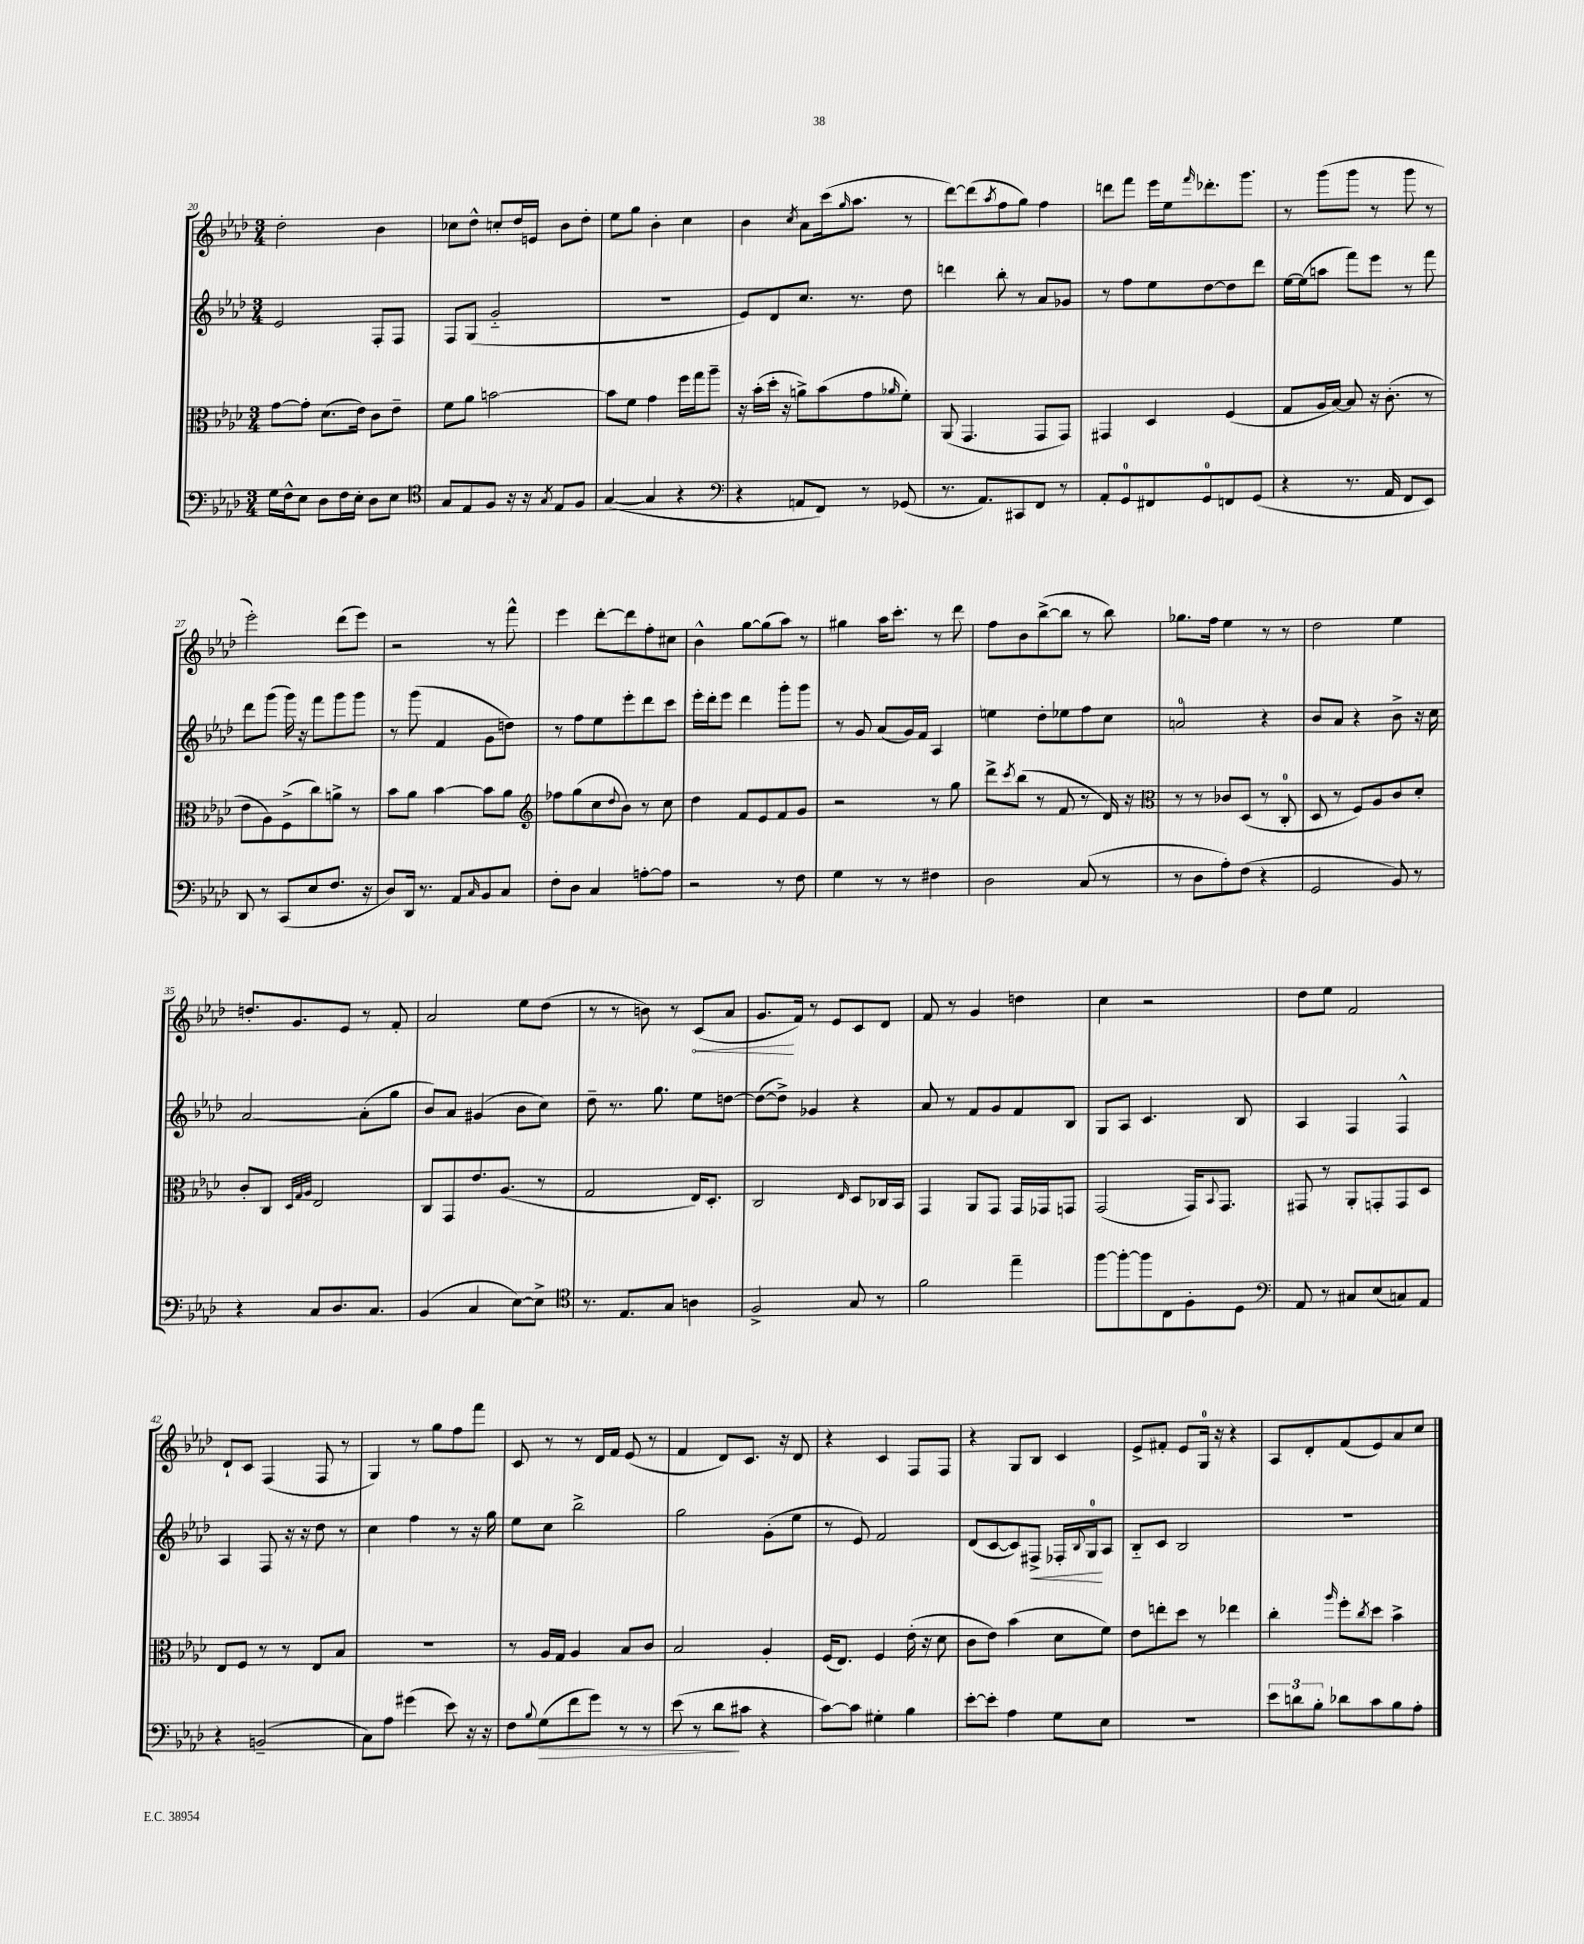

**kern	**kern	**kern	**kern
*staff4	*staff3	*staff2	*staff1
*clefF4	*clefC3	*clefG2	*clefG2
*k[b-e-a-d-]	*k[b-e-a-d-]	*k[b-e-a-d-]	*k[b-e-a-d-]
*M3/4	*M3/4	*M3/4	*M3/4
16G\LL	[8g\L	2e-/	2dd-'\
16F^^\J	.	.	.
8E-\J	8g'\]J	.	.
8D-\L	(8.d-\L	.	.
16F\L	.	.	.
16E-'\JJ	16e-\Jk)	.	.
8D-\L	8c\L	8F'/L	4b-\
8E-\J	8e-~\J	8F/J	.
=	=	=	=
*clefC4	*	*	*
8G/L	8f\L	8F/L	8cc-\L
8E-/	8a-\J	(8G/J	8dd-^^\J
8F/J	[2b\	2g'~/	8cc'/L
16r	.	.	16dd-/L
16r	.	.	16e/JJ
8qG/	.	.	.
8E-/L	.	.	8b-\L
8F/J	.	.	8dd-'\J
=	=	=	=
([4G/	8b\]L	2.r	8ee-\L
.	8f\J	.	8gg\J
4G/]	4g\	.	4b-'\
4r	16ff\LL	.	4cc\
.	16gg\J	.	.
.	8aa-~\J	.	.
=	=	=	=
*clefF4	*	*	*
4r	16r	8e-/L)	4b-\
.	(16b-'\LL	.	.
.	16dd-'\JJ	8d-/	.
.	16r	.	.
.	.	.	8qcc/
8AA/L	8a^\L)	8.cc/J	8a-\L
8FF/J)	(8b-\	.	(16ccc\k
.	.	.	16qqgg/
.	.	8.r	8.aa-\J
8r	8g\	.	.
.	16qqa-/	.	.
(8GG-/	8f'\J)	8dd-\	8r
=	=	=	=
8.r	(8AA-/	4ddd\	[8ddd-\L)
.	4.GG/	.	(8ddd-\]
8.AA-/L)	.	.	.
.	.	.	8qaa-/
.	.	8bb-'\	8ff\
8CC#/	.	8r	8gg\J)
8FF/J	8GG/L	8a-/L	4ff\
8r	8GG/J)	8g-/J	.
=	=	=	=
8AA-'/L	4GG#/	8r	8ddd\L
8GG/	.	8ff\L	8fff\J
8FF#/	4D-/	8ee-\	16eee-\LL
.	.	.	16ee-\J
.	.	.	16qqfff/
8GG/	.	[8dd-\	8.ddd-'\
8FF/	(4F/	8dd-\]	.
.	.	.	8.ggg\J
(8GG/J	.	8ddd-\J	.
=	=	=	=
4r	8G/L	[16ee-\LL	8r
.	.	(16ee-\]J	.
.	16A-/L	8aa\J	(8ggg\L
.	[16B-/JJ)	.	.
8.r	8B-/]	8fff\L)	8ggg\J
.	16r	8eee-\J	8r
16AA-/	(8.c'\	.	.
8FF/L	.	8r	8ggg\
8EE-/J)	8r	8fff\	8r
=	=	=	=
8DD-/	8e-\L	8ddd-\L	2eee-'\)
8r	8A-\)	(8ggg\J	.
(8CC/L	(8F^\	16ggg\)	.
.	.	16r	.
8E-/	8cc\)	8fff\L	.
8.F/J	8a^\J	8ggg\	(8ddd-\L
.	8r	8ggg\J	8eee-\J)
16r	.	.	.
=	=	=	=
8D-/L)	8b-\L	8r	2r
16DD-/Jk	8a-\J	(8ggg\	.
8.r	.	.	.
.	[4b-\	4f/	.
8AA-/L	.	.	.
16qqC/	.	.	.
8BB-/	8b-\]L	8g\L	8r
8C/J	8a-\J	8dd\J)	8fff^^\
=	=	=	=
*	*clefG2	*	*
8F'\L	8ff-\L	8r	4eee-\
8D-\J	(8gg\	8ff\L	.
4C/	8cc\	8ee-\	[8ddd-'\L
.	8qqdd-/	.	.
.	8b-\J)	8eee-'\	8ddd-\]
[8A'\L	8r	8ddd-\	8ff'\
8A\]J	8cc\	8ccc\J	8cc#\J
=	=	=	=
2r	4dd-\	16eee-'\LL	4b-^^\
.	.	16ddd-'\J	.
.	.	8eee-\J	.
.	8f/L	4ddd-\	[8gg\L
.	8e-/	.	(8gg\]
8r	8f/	8ggg'\L	8aa-\J)
8F\	8g/J	8ggg\J	8r
=	=	=	=
4G\	2r	8r	4gg#\
.	.	8g/	.
8r	.	(8a-/L	16aa-\LK
.	.	.	8.ccc'\J
8r	.	16g/L)	.
.	.	16f/JJ	.
4F#\	8r	4A-/	8r
.	8gg\	.	8ddd-\
=	=	=	=
2D-\	8ddd-^\L	4ee\	8ff\L
.	8qccc/	.	.
.	(8bb-\J	.	8b-\
.	8r	8dd-'\L	([8bb-^\
.	8f/	8ee-\	8bb-\]J
(8C/	8r	8ff\	8r
8r	16d-/)	8cc\J	8bb-\)
.	16r	.	.
=	=	=	=
*	*clefC3	*	*
8r	8r	2a/	8.gg-\L
8D-\L	8r	.	.
.	.	.	16ff\Jk
8A-'\)	8c-/L	.	4ee-\
(8F\J	(8D-/J	.	.
4r	8r	4r	8r
.	8C'/	.	8r
=	=	=	=
2GG/	8D-/	8b-/L	2dd-\
.	8r	8a-/J	.
.	8F/L)	4r	.
.	8A-/	.	.
8BB-/)	8c/	8b-^\	4ee-\
8r	8d-'/J	16r	.
.	.	16cc\	.
=	=	=	=
4r	8c'/L	[2a-/	8.dd'/L
.	8C/J	.	.
.	.	.	8.g/
.	32qqD-/LLL	.	.
.	32qqG/	.	.
.	32qqA-/JJJ	.	.
8C/L	2E-/	.	.
8.D-/	.	.	8e-/J
.	.	(8a-'\]L	8r
8.C/J	.	.	.
.	.	8gg\J	8f'/
=	=	=	=
(4BB-/	8C/L	8b-/L)	2a-/
.	8GG/	8a-/J	.
4C/	8.e-/	(4g#/	.
.	(8.A-/J	.	.
[8E-\L)	.	8b-\L	8ee-\L
8E-^\]J	8r	8cc\J)	(8dd-\J
=	=	=	=
*clefC4	*	*	*
8.r	2G/	8dd-~\	8r
.	.	8.r	8r
8.E-/L	.	.	.
.	.	.	8b\)
.	.	8.gg\	.
8G/J	.	.	8r
4A\	16E-/LK)	8ee-\L	(8c/L
.	8.D-'/J	.	.
.	.	[8dd\J	8a-/J
=	=	=	=
2F^/	2C/	(8dd\_L	8.g/L
.	.	8dd^\]J)	.
.	.	.	16f/Jk)
.	.	4g-/	8r
.	.	.	8e-/L
.	16qqE-/	.	.
8G/	8D-/L	4r	8c/
8r	16C-/L	.	8d-/J
.	16BB-/JJ	.	.
=	=	=	=
2f\	4GG/	8a-/	8f/
.	.	8r	8r
.	8AA-/L	8f/L	4g/
.	8GG/J	8g/	.
4ee-~\	16GG/LL	8f/	4dd\
.	16GG-/J	.	.
.	8GG/J	8B-/J	.
=	=	=	=
[8ff\L	(2GG/	8G/L	4cc\
8ff'\_	.	8A-/J	.
8ff\]	.	4.c/	2r
8C\	.	.	.
8F'\	16GG/LK)	.	.
.	8qqBB-/	.	.
.	8.GG/J	.	.
8D-\J	.	8B-/	.
=	=	=	=
*clefF4	*	*	*
8AA-/	8GG#/	4A-/	8dd-\L
8r	8r	.	8ee-\J
8C#/L	8AA-'/L	4F/	2f/
(8E-/	8GG'/	.	.
8C/)	8GG/	4F^^/	.
8AA-/J	8D-/J	.	.
=	=	=	=
4r	8E-/L	4A-/	8d-`/L
.	8F/J	.	8c/J
(2BB~/	8r	8F/	(4F/
.	8r	16r	.
.	.	16r	.
.	8E-/L	8dd-\	8F/
.	8B-/J	8r	8r
=	=	=	=
8C\L)	2.r	4cc\	4G/)
8A-\J	.	.	.
(4g#\	.	4ff\	8r
.	.	.	8gg\L
8e-\)	.	8r	8ff\
16r	.	16r	8fff\J
16r	.	16gg\	.
=	=	=	=
8F\L	8r	8ee-\L	8c/
8qqB-/	.	.	.
(8G\	16A-/LL	8cc\J	8r
.	16G/JJ	.	.
8f\	4A-/	2bb-^\	8r
8g\J)	.	.	16d-/LL
.	.	.	16f/JJ
8r	8B-/L	.	(8e-/
8r	8c/J	.	8r
=	=	=	=
(8e-\	2B-/	2gg\	4f/
8r	.	.	.
8d-\L	.	.	8d-/L)
8c#\J	.	.	8.c/J
4r	4A-'/	(8g'\L	.
.	.	.	16r
.	.	8ee-\J	8d-/
=	=	=	=
[8c\L)	(16F/LK	8r	4r
.	8.E-/J)	.	.
8c\]J	.	8e-/)	.
4G#'\	4F/	2f/	4c/
4B-\	(16e-'\	.	8F/L
.	16r	.	.
.	8d-\	.	8F/J
=	=	=	=
[8e-'\L	8c\L	(8d-/L	4r
8e-'\]J	8e-\J)	[8c/	.
4A-\	(4b-\	8c/])	8G/L
.	.	8F#^/J	8B-/J
8G\L	8d-\L	16F-'/LL	4c/
.	.	8qqB-/	.
.	.	16G/J	.
8E-\J	8f\J)	8A-/J	.
=	=	=	=
2.r	8e-\L	8B-'~/L	8e-^/L
.	8ee'\	8c/J	8f#'/J
.	8dd-\J	2B-/	8e-/L
.	8r	.	16G/Jk
.	.	.	16r
.	4ee-\	.	4r
=	=	=	=
12e-\L	4cc'\	2.r	8A-/L
12d\	.	.	.
.	.	.	8d-'/
12B-'\J	.	.	.
.	16qqaa-/	.	.
8d-\L	8ff'\L	.	(8f/
.	8qcc/	.	.
8c\	8dd-\J	.	8e-/)
8B-\	4b-^\	.	8a-/
8A-'\J	.	.	8cc/J
==	==	==	==
*-	*-	*-	*-
